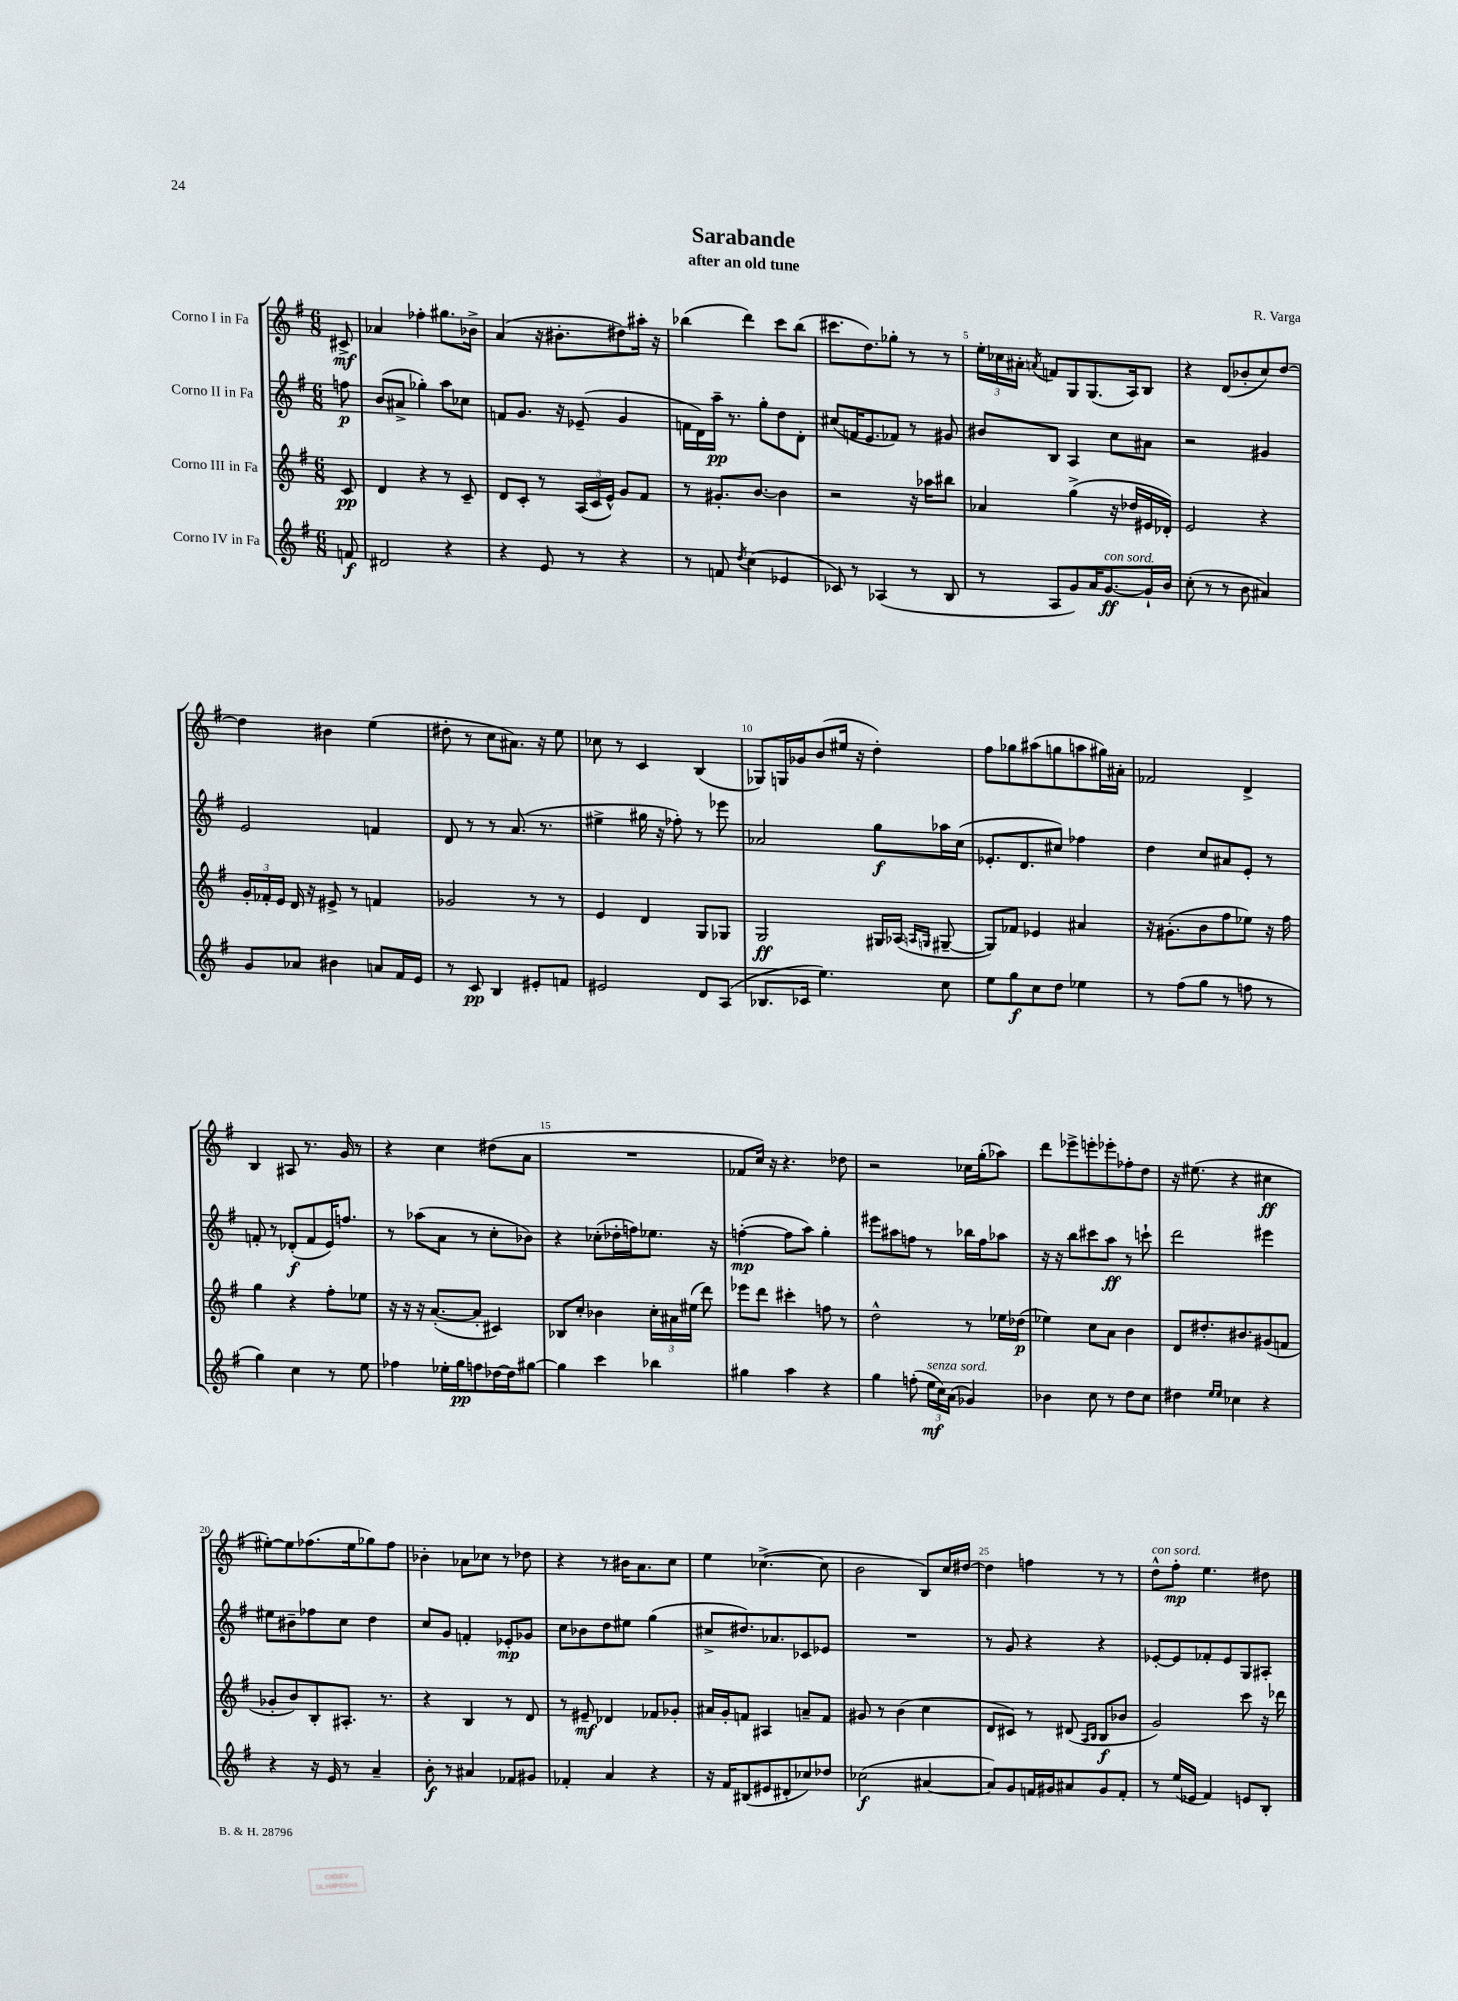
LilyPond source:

\header { title = "Sarabande" composer = "R. Varga" subtitle = "after an old tune" }
<<
\new StaffGroup <<
\new Staff = "s0" \with { instrumentName = "Corno I in Fa" } {
    \clef treble \key g \major \numericTimeSignature \time 6/8 \partial 8
    \autoBeamOff cis'8->\mf |
    aes'4 fes''4-. gis''8.[ bes'16]-> |
    a'4( r16 bis'8.[-. dis''8) ais''16]-. r16 |
    bes''4( d'''4) c'''8[ bes''8]( |
    cis'''8.[ d''8.) ges''8]-. r8 r8 |
    \tuplet 3/2 { e''16[-. ces''16 ais'16]-. } \acciaccatura { a'8 } f'8[ g8 g8.( a16) b8] |
    r4 d'8[( bes'8-. c''8) d''8]~ |
    d''4 bis'4 e''4( |
    dis''8-. r8 c''8[ ais'8.]) r16 e''8 |
    ces''8 r8 c'4 b4( |
    ges8[) g16 ges'16 b'8( eis''16] r16 d''4-.) |
    fis''8[ ges''8 ais''8( g''8 a''8 gis''16) ais'16]-. |
    fes'2 d'4-> |
    b4 ais8 r8. g'16 r8 |
    r4 c''4 dis''8[( a'8] |
    R2. |
    fes'8[ c''16]) r16 r4. des''8 |
    r2 ces''16[ g''16-.( aes''8]) |
    d'''8[ ees'''8-> e'''8-. ees'''8-. fes''8-. d''8] |
    r16 eis''8.( r4 cis''4\ff |
    eis''8[~-.) eis''8 fes''8.( eis''16 ges''8) fes''8] |
    bes'4-. aes'8[ ces''8] r8 des''8 |
    r4 r8 bis'16[ a'8. c''8] |
    e''4 ces''4.~->( ces''8 |
    b'2 b8[) c''16 dis''16]~ |
    dis''4 f''4 r8 r8 |
    d''8[-^^\markup { \italic "con sord." } fis''8]-.\mp e''4. dis''8 \bar "|." |
}
\new Staff = "s1" \with { instrumentName = "Corno II in Fa" } {
    \clef treble \key g \major \numericTimeSignature \time 6/8 \partial 8
    \autoBeamOff f''8\p |
    b'8[( ais'8]-> ges''4-.) a''8[ ces''8] |
    f'8[ g'8.] r16 ees'8--( g'4 |
    f'16[ d'16) a''16]--\pp r8. g''8[-. d''8 d'8]-. |
    cis''8[( f'16 e'8. fes'8]) r8 gis'8 |
    bis'8[ b8] a4 c''8[ ais'8] |
    r2 gis'4 |
    e'2 f'4 |
    d'8 r8 r8 a'8.( r8. |
    eis''4-> gis''16 r16 fes''8-.) r8 ees'''8 |
    aes'2 g''8[\f aes''16 c''16]( |
    ees'8.[-. d'8. cis''8]) fes''4 |
    d''4 c''8[ ais'8 e'8]-. r8 |
    f'8-. r8 des'8[-.\f( f'8 e'16) f''8.] |
    r8 aes''8[( a'8] r8 c''8[-. bes'8]) |
    r4 ces''8[-.( des''16-. f''16) ees''8.] r16 |
    f''4~-.\mp( f''8[ a''8]) g''4-. |
    eis'''8[ ais''8 f''8] r8 bes''16[ f''16 aes''8] |
    r16 r16 b''8[ cis'''8 a''8]\ff r8 c'''8-! |
    d'''2 eis'''4 |
    eis''8[ bis'8-- fes''8 c''8] d''4 |
    c''8[ g'8] f'4-. ees'8[-.\mp ges'8] |
    c''8[ bes'8 d''8 eis''8] g''4( |
    cis''8[-> dis''8.) aes'8. ces'8 ees'8] |
    R2. |
    r8 g'8 r4 r4 |
    ees'8[~-. ees'8 fes'8-. ees'8 g8 ais8]-. \bar "|." |
}
\new Staff = "s2" \with { instrumentName = "Corno III in Fa" } {
    \clef treble \key g \major \numericTimeSignature \time 6/8 \partial 8
    \autoBeamOff c'8\pp |
    d'4 r4 r8 c'8-- |
    d'8[ c'8]-. r8 \tuplet 3/2 { a16[( c'16 e'16]-^) } g'8[ fis'8] |
    r8 gis'8.[-. b'8.]~ b'4 |
    r2 r16 aes''16[ bis''8] |
    aes'4 g''4->( r16 des''16[ eis'16 des'16]-.) |
    e'2 r4 |
    \tuplet 3/2 { g'16[-. fes'16-. e'16] } d'16 r16 eis'8-> r8 f'4 |
    ges'2 r8 r8 |
    e'4 d'4 g8[ ges8] |
    g2\ff gis16[ aes16]( \grace { a16[ g16] } gis8~-- |
    gis8[) fes'8] ees'4 ais'4 |
    r16 gis'8.[-.( b'8 fis''8 ees''8]) r16 fis''16 |
    g''4 r4 fis''8[-. ees''8] |
    r16 r16 r16 a'8.[~-.( a'8]-. cis'4) |
    bes8[ c''8]-. bes'4 \tuplet 3/2 { c''16[-. ais'16 eis''16]( } d'''8) |
    ees'''8[ d'''8] cis'''4-. f''8 r8 |
    d''2-^ r8 ees''16[ des''16]\p( |
    ees''4) c''8[ a'8] b'4 |
    d'8[ dis''8.-. bis'8. gis'8( f'8] |
    ges'8[-. b'8) b8-. ais8.]-. r8. |
    r4 b4 r8 d'8 |
    r8 eis'8--\mf des'4 fes'8[ ges'8]-. |
    ais'16[ g'16-. f'8] ais4 a'8[-- f'8] |
    gis'8 r8 b'4( c''4 |
    d'8[ cis'8]) r8 dis'8( \grace { a16[ b16] } b8[\f bes'8] |
    g'2) c'''8 r16 des'''16 \bar "|." |
}
\new Staff = "s3" \with { instrumentName = "Corno IV in Fa" } {
    \clef treble \key g \major \numericTimeSignature \time 6/8 \partial 8
    \autoBeamOff f'8\f |
    dis'2 r4 |
    r4 e'8 r8 r4 |
    r8 f'8 \acciaccatura { d''8 } c''4( ees'4 |
    ces'8) r8 aes4( r8 b8 |
    r8 a8[ g'8) a'16 g'8.~\ff^\markup { \italic "con sord." } g'16-! b'16] |
    c''8-.( r8 r8 b'8 ais'4) |
    g'8[ aes'8] bis'4 a'8[ fis'16 e'16] |
    r8 c'8\pp b4 eis'8[-. f'8] |
    eis'2 d'8[ a8]( |
    bes8.[ ces'16] e''4.) c''8 |
    e''8[ g''8\f c''8 d''8] ees''4 |
    r8 fis''8[( g''8] r8 f''8 r8 |
    g''4) c''4 r8 e''8 |
    fes''4 ees''16[-. g''16\pp f''8 des''16~ des''16 gis''8]~ |
    gis''4 c'''4 bes''4 |
    gis''4 a''4 r4 |
    g''4 f''8-.( \tuplet 3/2 { e''16[\mf^\markup { \italic "senza sord." } c''16) a'16]( } ges'4) |
    bes'4 c''8 r8 d''8[ c''8] |
    dis''4 \grace { e''16[ e''16] } ces''4 r4 |
    r4 r16 e'16 r8 a'4-- |
    b'8-.\f r8 ais'4 fes'8[ gis'8] |
    fes'4-. a'4 r4 |
    r16 fis'16[ bis8( eis'8 dis'8-. ces''8) des''8] |
    ces''2\f( ais'4~ |
    ais'8[) g'8 f'16 gis'16 ais'8 gis'8 f'8]-. |
    r8 e''16[( ees'16] fis'4) e'8[ b8]-. \bar "|." |
}
>>
>>
\layout { \context { \Score \override BarNumber.break-visibility = ##(#f #t #t) barNumberVisibility = #(every-nth-bar-number-visible 5) } }
